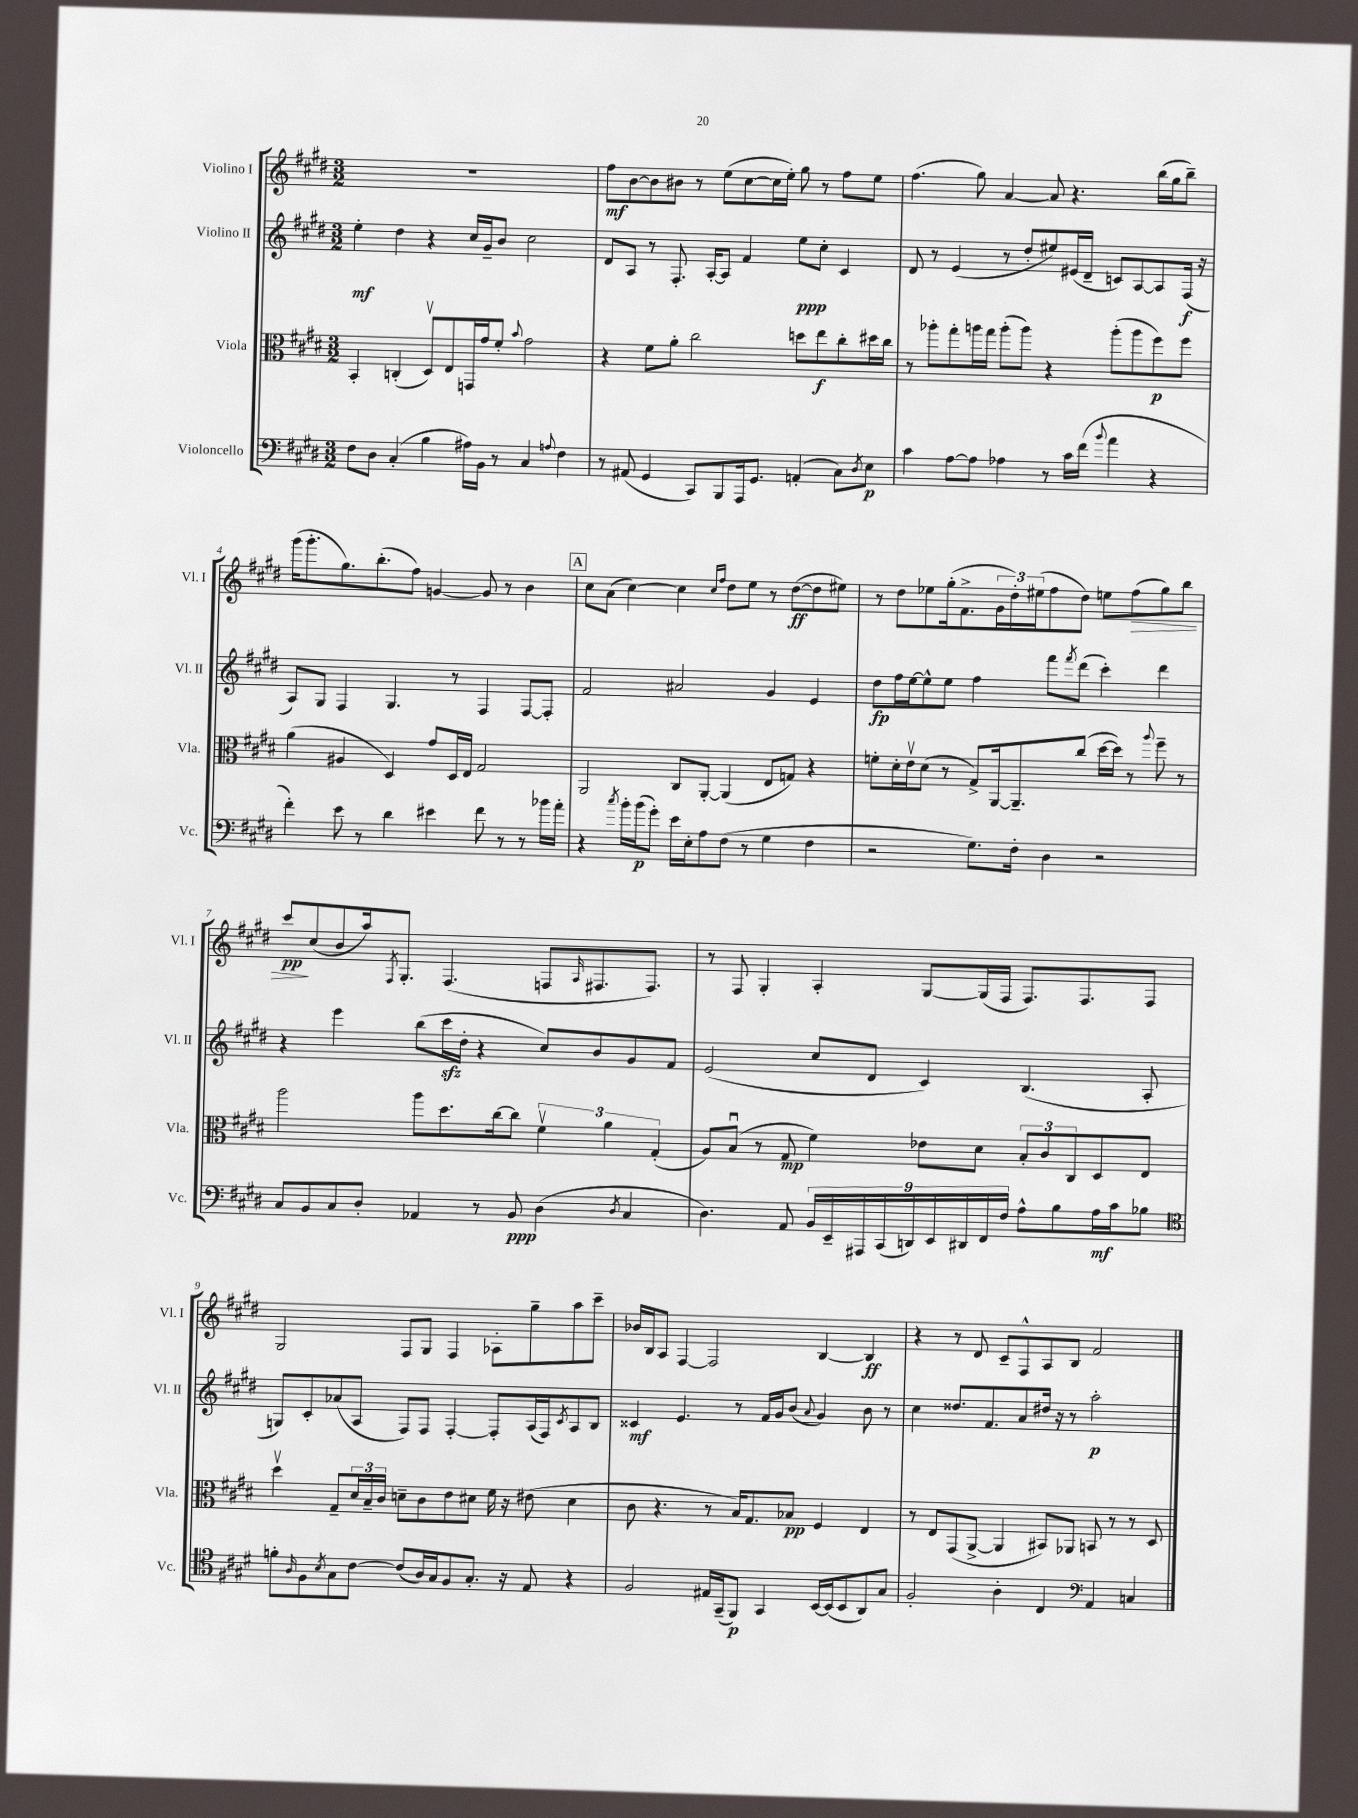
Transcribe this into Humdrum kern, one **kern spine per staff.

**kern	**dynam	**kern	**dynam	**kern	**dynam	**kern	**dynam
*part4	*part4	*part3	*part3	*part2	*part2	*part1	*part1
*staff4	*staff4	*staff3	*staff3	*staff2	*staff2	*staff1	*staff1
*I"Violoncello	*	*I"Viola	*	*I"Violino II	*	*I"Violino I	*
*I'Vc.	*	*I'Vla.	*	*I'Vl. II	*	*I'Vl. I	*
*clefF4	*	*clefC3	*	*clefG2	*	*clefG2	*
*k[f#c#g#d#]	*	*k[f#c#g#d#]	*	*k[f#c#g#d#]	*	*k[f#c#g#d#]	*
*M3/2	*	*M3/2	*	*M3/2	*	*M3/2	*
=1	=1	=1	=1	=1	=1	=1	=1
8F#\L	.	4BB'/	.	4ee'\	mf	1.r	.
8D#\J	.	.	.	.	.	.	.
(4C#'/	.	(4Cn'/	.	4dd#\	.	.	.
4B\	.	8D#v/L)	.	4r	.	.	.
.	.	8E/	.	.	.	.	.
16A#X\LL)	.	16GGn/L	.	16cc#/LL	.	.	.
16BB\JJ	.	16g#/J	.	16g#~/J	.	.	.
8r	.	8f#'/J	.	8b/J	.	.	.
.	.	8qqb/	.	.	.	.	.
4C#/	.	2g#\	.	2cc#\	.	.	.
8qqAn/	.	.	.	.	.	.	.
4F#\	.	.	.	.	.	.	.
=2	=2	=2	=2	=2	=2	=2	=2
8r	.	4r	.	8d#/L	.	8ff#\L	mf
(8AA#X/	.	.	.	8A/J	.	[8b\	.
4GG#/	.	8f#\L	.	8r	.	8b\]	.
.	.	8a'\J	.	8.F#'/	.	8b#X\J	.
8CC#/L)	.	2cc#\	.	.	.	8r	.
.	.	.	.	[16A'/KL	.	.	.
8BBB/	.	.	.	8A/J]	.	(8ee\L	.
16AAA/k	.	.	.	4f#/	.	[8cc#\	.
8.GG#/J	.	.	.	.	.	.	.
.	.	.	.	.	.	16cc#\L]	.
.	.	.	.	.	.	16ee'\JJ)	.
(4AAn'/	.	8ddn\L	.	8ee\L	ppp	8gg#\	.
.	.	8ee\	f	8cc#'\J	.	8r	.
8C#\L)	.	8cc#'\	.	4c#/	.	8ff#\L	.
8qD#/	.	.	.	.	.	.	.
8E\J	p	16dd#X\L	.	.	.	8ee\J	.
.	.	16cc#\JJ	.	.	.	.	.
=3	=3	=3	=3	=3	=3	=3	=3
4c#\	.	8r	.	8d#/	.	(4.ff#\	.
.	.	8aa-X'\L	.	8r	.	.	.
[8A\L	.	8gg#'\	.	(4e/	.	.	.
8A\J]	.	16aan\L	.	.	.	8gg#\)	.
.	.	16gg#\JJ	.	.	.	.	.
4A-X\	.	(8aa'\L	.	8r	.	[4a/	.
.	.	8aa\J)	.	8dd#'/L	.	.	.
8r	.	4r	.	8ee#X/)	.	8a/]	.
16c#\LL	.	.	.	(16e#X/L	.	4.r	.
(16f#\JJ	.	.	.	16d#~/JJ	.	.	.
8qqb/	.	.	.	.	.	.	.
4a\	.	(8aa'\L	.	8cn/L)	.	.	.
.	.	8aa\	.	[8A/	.	.	.
4r	.	8ff#\)	p	8A/]	.	(16bb\LL	.
.	.	.	.	.	.	16gg#\J	.
.	.	8ff#\J	.	(16F#/Jk	f	8bb~\J)	.
.	.	.	.	16r	.	.	.
!!LO:LB:g=z
=4	=4	=4	=4	=4	=4	=4	=4
4f#'\)	.	(4a\	.	8A/L)	.	(16ggg#\KL	.
.	.	.	.	.	.	8.ggg#'\	.
.	.	.	.	8G#/J	.	.	.
8e\	.	4A#X/	.	4F#/	.	8.gg#\)	.
8r	.	.	.	.	.	.	.
.	.	.	.	.	.	(8.bb'\	.
4d#\	.	4D#/)	.	4.G#/	.	.	.
.	.	.	.	.	.	8ff#\J)	.
4e#X\	.	8g#/L	.	.	.	[4gn/	.
.	.	16D#/L	.	8r	.	.	.
.	.	16E/JJ	.	.	.	.	.
8f#\	.	2G#/	.	4F#/	.	8g/]	.
8r	.	.	.	.	.	8r	.
8r	.	.	.	[8F#/L	.	4b\	.
16b-X\LL	.	.	.	8F#'/J]	.	.	.
16a'\JJ	.	.	.	.	.	.	.
!!LO:REH:place=s1:t=A
=5	=5	=5	=5	=5	=5	=5	=5
4r	.	2AA/	.	2f#/	.	8cc#\L	.
.	.	.	.	.	.	(8a\J	.
8qcc#/	.	.	.	.	.	.	.
16b'\LL	.	.	.	.	.	[4cc#\)	.
(16b\J	p	.	.	.	.	.	.
8g#'\J)	.	.	.	.	.	.	.
16e\LL	.	8C#/L	.	2a#X/	.	4cc#\]	.
16E'\J	.	.	.	.	.	.	.
8A\	.	[8AA'/J	.	.	.	.	.
.	.	.	.	.	.	16qqcc#/LL	.
.	.	.	.	.	.	16qqff#/JJ	.
(8F#\J	.	(4AA/]	.	.	.	8dd#\L	.
8r	.	.	.	.	.	8ee\J	.
4G#\	.	8E/L	.	4g#/	.	8r	.
.	.	8Gn/J)	.	.	.	([8dd#\L	ff
4F#\	.	4r	.	4e/	.	8dd#\]	.
.	.	.	.	.	.	8ee#X\J)	.
=6	=6	=6	=6	=6	=6	=6	=6
2r	.	8fn'\L	.	8dd#\L	fp	8r	.
.	.	16d#'\L	.	16ff#\L	.	8dd#\L	.
.	.	16ev\J	.	[16ee\J	.	.	.
.	.	(8d#\J	.	8ee^^\]	.	8ee-X\	.
.	.	8r	.	8ee\J	.	(16gg#'\k	.
.	.	.	.	.	.	8.f#^\	.
8.G#\L)	.	8G#^/L)	.	4ff#\	.	.	.
.	.	[16AA/k	.	.	.	24g#\L	.
.	.	.	.	.	.	24dd#'\)	.
16F#'\Jk	.	8.AA~/]	.	.	.	.	.
.	.	.	.	.	.	(24ee#X\J	.
4D#\	.	.	.	8fff#\L	.	8ff#\	.
.	.	.	.	8qfff#/	.	.	.
.	.	(8cc#/J	.	(8ddd#\J	.	8dd#\J)	.
2r	.	[16dd#\LL	.	4ccc#'\)	.	8een\L	.
.	.	16dd#\JJ])	.	.	.	.	.
!	!	!	!	!	!	!	!LO:HP:b
.	.	8r	.	.	.	(8ff#\	>
.	.	8qqaa/	.	.	.	.	.
.	.	8ff#~\	.	4ddd#\	.	8gg#\)	.
.	.	8r	.	.	.	8bb\J	.
!!LO:LB:g=z
=7	=7	=7	=7	=7	=7	=7	=7
8C#/L	.	2aa\	.	4r	.	8ccc#/L	pp
8BB/	.	.	.	.	.	(8cc#/	]
8C#/	.	.	.	4eee\	.	8b/	.
8D#'/J	.	.	.	.	.	16aa/k)	.
.	.	.	.	.	.	8qF#/	.
.	.	.	.	.	.	8.G#'/J	.
4AA-X/	.	8aa\L	.	(8bb\L	.	.	.
.	.	8.dd#\	.	16ccc#zz\L	.	(4.F#/	.
.	.	.	.	16dd#'\JJ	.	.	.
8r	.	.	.	4r	.	.	.
.	.	[16cc#\k	.	.	.	.	.
8BB/	ppp	8cc#\J]	.	.	.	.	.
(4D#\	.	6f#v\	.	8cc#/L)	.	8Fn/L	.
.	.	.	.	.	.	16qqA/	.
.	.	.	.	8b/	.	8.F#X/	.
.	.	6a\	.	.	.	.	.
8qD#/	.	.	.	.	.	.	.
4C#/	.	.	.	8g#/	.	.	.
.	.	.	.	.	.	8.F#/J)	.
.	.	(6G#'/	.	.	.	.	.
.	.	.	.	8f#/J	.	.	.
=8	=8	=8	=8	=8	=8	=8	=8
4.D#\)	.	8A/L)	.	(2e/	.	8r	.
.	.	(8Bu/J	.	.	.	8F#/	.
.	.	8r	.	.	.	4G#'/	.
8AA/	.	8G#/	mp	.	.	.	.
18BB/LL	.	4f#\)	.	8cc#/L	.	4A'/	.
18EE~/	.	.	.	.	.	.	.
18AAA#X/	.	.	.	.	.	.	.
.	.	.	.	8d#/J	.	.	.
(18CC#/	.	.	.	.	.	.	.
18DDn/)	.	.	.	.	.	.	.
.	.	8e-X\L	.	4c#/)	.	[8G#/L	.
18EE/	.	.	.	.	.	.	.
18DD#X/	.	.	.	.	.	.	.
.	.	8d#\J	.	.	.	(16G#/L]	.
18FF#/	.	.	.	.	.	.	.
.	.	.	.	.	.	16F#/JJ	.
18F#/JJ	.	.	.	.	.	.	.
8A^^\L	.	12B'/L	.	(4.B/	.	8.F#/L)	.
.	.	12c#/	.	.	.	.	.
8B\	.	.	.	.	.	.	.
.	.	12C#/	.	.	.	.	.
.	.	.	.	.	.	8.F#/	.
16A\L	mf	8D#/	.	.	.	.	.
16c#\J	.	.	.	.	.	.	.
8B-X\J	.	8E/J	.	8A'/	.	8F#/J	.
!!LO:LB:g=z
=9	=9	=9	=9	=9	=9	=9	=9
*clefC4	*	*	*	*	*	*	*
8fn'\L	.	4dd#v\	.	8Gn/L)	.	2G#/	.
16qqA/	.	.	.	.	.	.	.
8F#\	.	.	.	8c#'/	.	.	.
8qB/	.	.	.	.	.	.	.
8G#\	.	8G#~/L	.	(8a-X/	.	.	.
[8c#\J	.	24d#/L	.	8A/J	.	.	.
.	.	24B~/	.	.	.	.	.
.	.	24c#/JJ	.	.	.	.	.
(8c#/L]	.	8dn~\L	.	8F#/L)	.	8F#/L	.
16A/L)	.	8c#\	.	8F#/J	.	8G#/J	.
16G#/J	.	.	.	.	.	.	.
8F#/	.	8e\	.	[4F#'/	.	4F#/	.
8.G#'/J	.	8d#X\J	.	.	.	.	.
.	.	16f#\	.	8F#'/L]	.	8A-X'\L	.
16r	.	16r	.	.	.	.	.
8E/	.	(8e#X\	.	(16A/L	.	8gg#~\	.
.	.	.	.	16F#/J)	.	.	.
.	.	.	.	8qc#/	.	.	.
4r	.	4d#\	.	8A/	.	8aa\	.
.	.	.	.	8B/J	.	8ccc#~\J	.
=10	=10	=10	=10	=10	=10	=10	=10
2F#/	.	8c#\	.	4c##X/	mf	16b-X/LL	.
.	.	.	.	.	.	16B/J	.
.	.	4.r	.	.	.	8A/J	.
.	.	.	.	4.e/	.	[4F#/	.
16E#X/LL	.	8r	.	.	.	2F#/]	.
(16GG#~/J	.	.	.	.	.	.	.
8FF#/J)	p	16B/KL)	.	8r	.	.	.
.	.	8.G#/	.	.	.	.	.
4GG#/	.	.	.	16f#/LL	.	.	.
.	.	.	.	16g#/J	.	.	.
.	.	8B-X/J	pp	(8b/J	.	.	.
.	.	.	.	8qqa/	.	.	.
[16BB/LL	.	4F#/	.	4g#/)	.	[4B/	.
(16BB/J]	.	.	.	.	.	.	.
8BB/	.	.	.	.	.	.	.
8AA/)	.	4E/	.	8b\	.	4B/]	ff
8G#/J	.	.	.	8r	.	.	.
=11	=11	=11	=11	=11	=11	=11	=11
2F#'/	.	8r	.	4cc#\	.	4r	.
.	.	8E/L	.	.	.	.	.
.	.	(8GG#/	.	8.dd##X/L	.	8r	.
.	.	[8AA^/J	.	.	.	8d#/	.
.	.	.	.	8.f#/	.	.	.
4A'\	.	4AA/]	.	.	.	8c#~/L	.
.	.	.	.	8a/	.	8F#^^/	.
4C#/	.	8BB#X/L)	.	16dd#X/Jk	.	8A/	.
.	.	.	.	16r	.	.	.
.	.	8AA-X/J	.	8r	.	8B/J	.
*clefF4	*	*	*	*	*	*	*
4AA/	.	8BBn/	.	2aa'\	p	2f#/	.
.	.	8r	.	.	.	.	.
4Cn/	.	8r	.	.	.	.	.
.	.	8D#/	.	.	.	.	.
==	==	==	==	==	==	==	==
*-	*-	*-	*-	*-	*-	*-	*-
